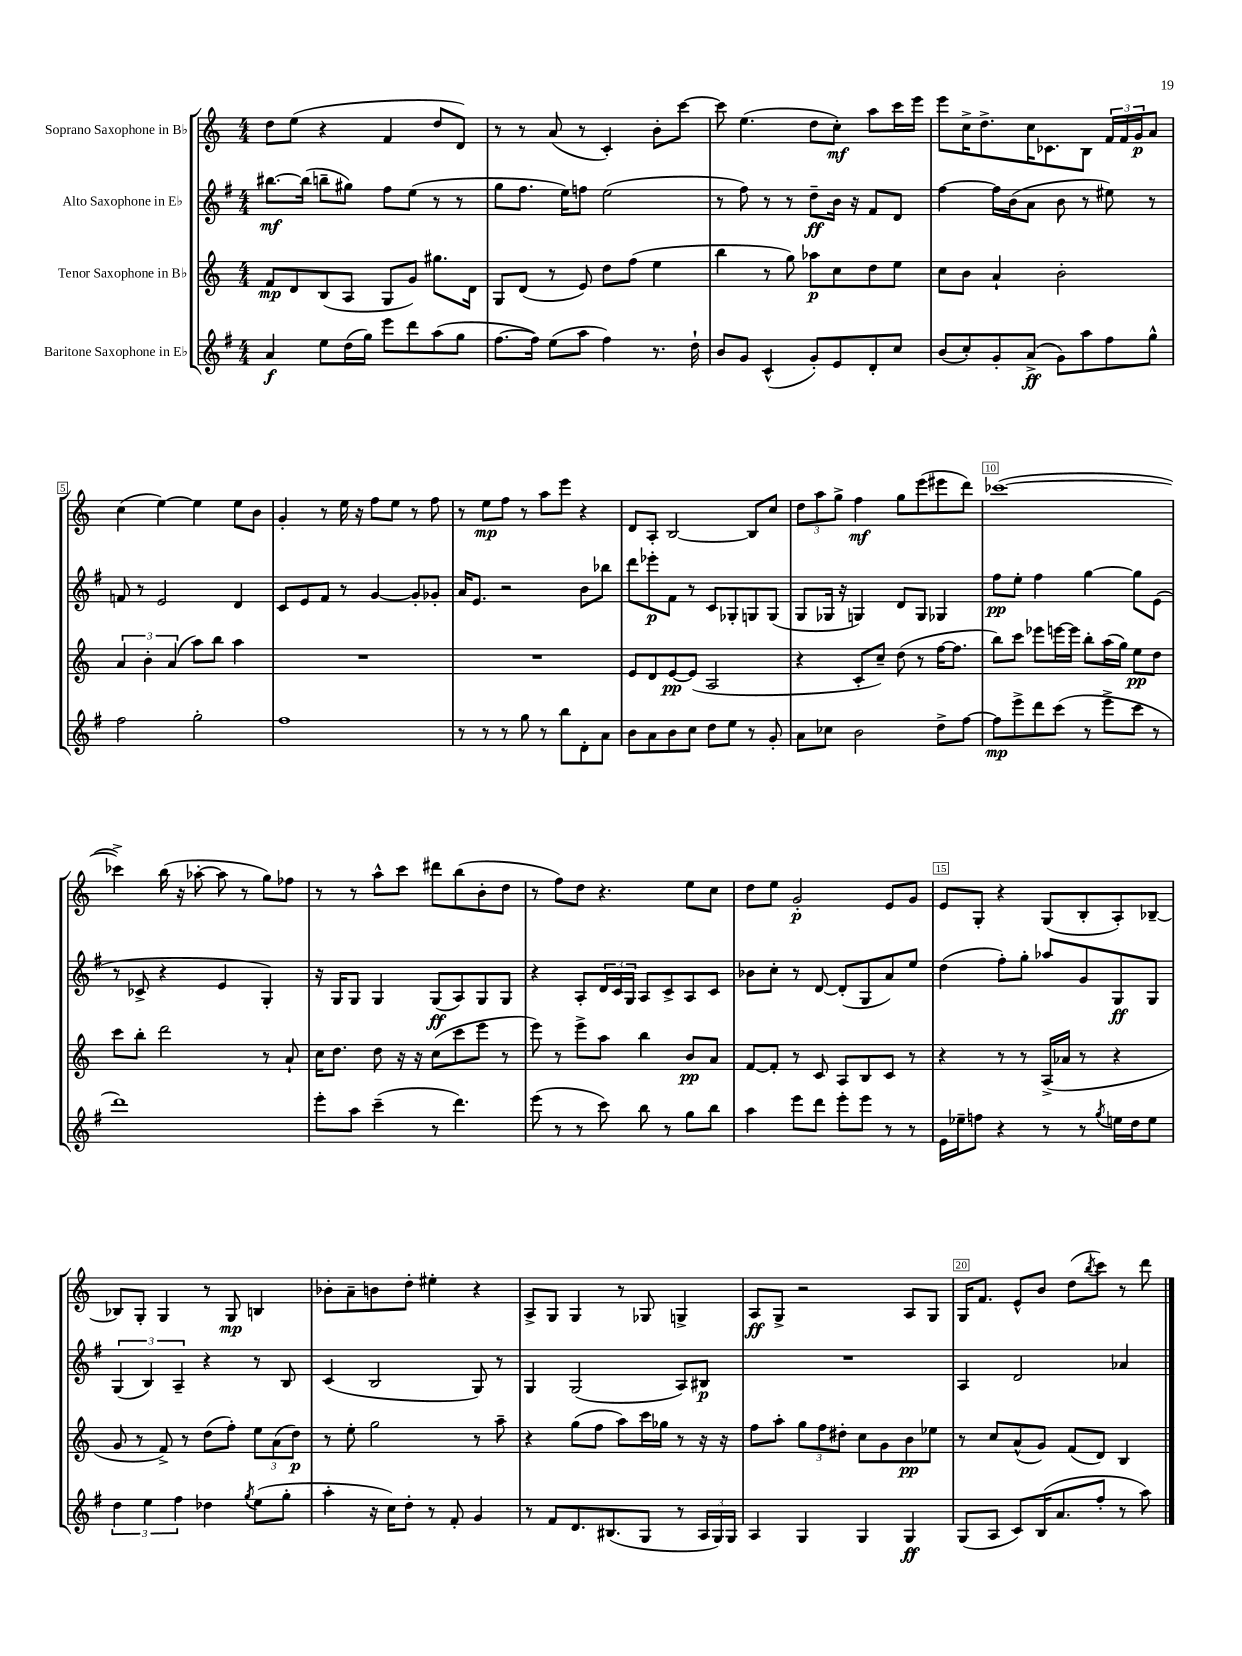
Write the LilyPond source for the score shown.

<<
\new StaffGroup <<
\new Staff = "s0" \with { instrumentName = "Soprano Saxophone in Bb" } {
    \clef treble \key c \major \numericTimeSignature \time 4/4
    d''8 e''8( r4 f'4 d''8 d'8) |
    r8 r8 a'8( r8 c'4-.) b'8-. c'''8~ |
    c'''8 e''4.( d''8 c''8-.\mf) a''8 c'''16 e'''16 |
    e'''8 c''16-> d''8.-> c''16 ces'8. b8 \tuplet 3/2 { f'16 f'16 g'16\p } a'8 |
    c''4( e''4~) e''4 e''8 b'8 |
    g'4-. r8 e''16 r16 f''8 e''8 r8 f''8 |
    r8 e''8\mp f''8 r8 a''8 e'''8 r4 |
    d'8 a8-. b2~ b8 c''8 |
    \tuplet 3/2 { d''8 a''8 g''8-> } f''4\mf g''8 e'''8( eis'''8 d'''8) |
    ces'''1~( |
    ces'''4->) b''16( r16 aes''8~-. aes''8 r8 g''8) fes''8 |
    r8 r8 a''8-^ c'''8 dis'''8 b''8( b'8-. d''8 |
    r8 f''8) d''8 r4. e''8 c''8 |
    d''8 e''8 g'2-.\p e'8 g'8 |
    e'8 g8-. r4 g8( b8-. a8-.) bes8~-- |
    bes8 g8-. g4 r8 g8\mp b4 |
    bes'8-. a'8-- b'8 d''8-. eis''4-. r4 |
    a8-> g8 g4 r8 ges8 g4-> |
    a8\ff g8-> r2 a8 g8 |
    g16 f'8. e'8-^ b'8 d''8( \acciaccatura { b''8 } c'''8) r8 d'''8 \bar "|." |
}
\new Staff = "s1" \with { instrumentName = "Alto Saxophone in Eb" } {
    \clef treble \key g \major \numericTimeSignature \time 4/4
    bis''8.~\mf bis''16( b''8-- gis''8) fis''8 e''8( r8 r8 |
    g''8 fis''8. e''16) f''8 e''2( |
    r8 fis''8) r8 r8 d''8--\ff b'16 r16 fis'8 d'8 |
    fis''4~ fis''16 b'16( a'8 b'8 r8 eis''8) r8 |
    f'8 r8 e'2 d'4 |
    c'8 e'8 fis'8 r8 g'4~ g'8-. ges'8-. |
    a'16 e'8. r2 b'8 bes''8 |
    d'''8 ees'''8-.\p fis'8 r8 c'8 ges8-. g8 g8( |
    g8 ges16 r16 g4) d'8 g8 ges4 |
    fis''8\pp e''8-. fis''4 g''4~ g''8 e'8( |
    r8 ces'8-> r4 e'4 g4-.) |
    r16 g16 g8 g4 g8\ff( a8) g8 g8 |
    r4 a8-. \tuplet 3/2 { d'16 c'16 g16 } a8 c'8-> a8 c'8 |
    bes'8 c''8-. r8 d'8~ d'8-.( g8 a'8) e''8 |
    d''4( fis''8-.) g''8-. aes''8 g'8 g8\ff g8 |
    \tuplet 3/2 { g4( b4) a4-- } r4 r8 b8 |
    c'4( b2 g8) r8 |
    g4 g2( a8) bis8\p |
    R1 |
    a4 d'2 aes'4 \bar "|." |
}
\new Staff = "s2" \with { instrumentName = "Tenor Saxophone in Bb" } {
    \clef treble \key c \major \numericTimeSignature \time 4/4
    f'8\mp d'8 b8( a8 g8 g'8) gis''8. d'16 |
    g8 d'8( r8 e'8) d''8 f''8( e''4 |
    b''4 r8 g''8) aes''8\p c''8 d''8 e''8 |
    c''8 b'8 a'4-! b'2-. |
    \tuplet 3/2 { a'4 b'4-. a'4( } a''8) b''8 a''4 |
    R1 |
    R1 |
    e'8 d'8 e'8~\pp e'8( a2 |
    r4 c'8-. c''8--) d''8( r8 f''16~ f''8. |
    b''8) c'''8 ees'''8 e'''16~ e'''16 b''8-. a''16( g''16) e''8\pp d''8 |
    c'''8 b''8-. d'''2 r8 a'8-! |
    c''16 d''8. d''8 r16 r16 c''8( c'''8 e'''8 r8 |
    e'''8) r8 e'''8-> a''8 b''4 b'8\pp a'8 |
    f'8~ f'8-. r8 c'8 a8 b8 c'8 r8 |
    r4 r8 r8 a16->( aes'16 r8 r4 |
    g'8 r8 f'8->) r8 d''8( f''8-.) \tuplet 3/2 { e''8 a'8( d''8\p) } |
    r8 e''8-. g''2 r8 a''8-- |
    r4 g''8( f''8 a''8) c'''16 ges''16 r8 r16 r16 |
    f''8 a''8-. \tuplet 3/2 { g''8 f''8 dis''8-. } c''8 g'8 b'8\pp ees''8 |
    r8 c''8 a'8-^( g'8) f'8( d'8) b4 \bar "|." |
}
\new Staff = "s3" \with { instrumentName = "Baritone Saxophone in Eb" } {
    \clef treble \key g \major \numericTimeSignature \time 4/4
    a'4\f e''8 d''16( g''16) e'''8 d'''8 a''8( g''8 |
    fis''8.~ fis''16) e''8( a''8 fis''4) r8. d''16-! |
    b'8 g'8 c'4-^( g'8-.) e'8 d'8-. c''8 |
    b'8( c''8-.) g'8-. a'8->\ff( g'8) a''8 fis''8 g''8-^ |
    fis''2 g''2-. |
    fis''1 |
    r8 r8 r8 g''8 r8 b''8 d'8-. a'8 |
    b'8 a'8 b'8 c''8 d''8 e''8 r8 g'8-. |
    a'8 ces''8 b'2 d''8-> fis''8~ |
    fis''8\mp e'''8-> d'''8 c'''8( r8 e'''8-> c'''8 r8 |
    d'''1) |
    e'''8-. a''8 c'''4--( r8 d'''4.) |
    e'''8( r8 r8 c'''8) b''8 r8 g''8 b''8 |
    a''4 e'''8 d'''8 e'''8-. e'''8 r8 r8 |
    e'16 ees''16-- f''8 r4 r8 r8 \acciaccatura { g''8 } e''16 d''16 e''8 |
    \tuplet 3/2 { d''4 e''4 fis''4 } des''4 \acciaccatura { g''8 } e''8( g''8-. |
    a''4-. r16 c''16) d''8-. r8 fis'8-. g'4 |
    r8 fis'8 d'8. bis8.( g8 r8 \tuplet 3/2 { a16 g16) g16 } |
    a4 g4 g4 g4\ff |
    g8( a8 c'8) b16( a'8. fis''8-. r8 a''8) \bar "|." |
}
>>
>>
\layout { \context { \Score \override BarNumber.break-visibility = ##(#f #t #t) barNumberVisibility = #(every-nth-bar-number-visible 5) \override BarNumber.stencil = #(make-stencil-boxer 0.1 0.3 ly:text-interface::print) } }
